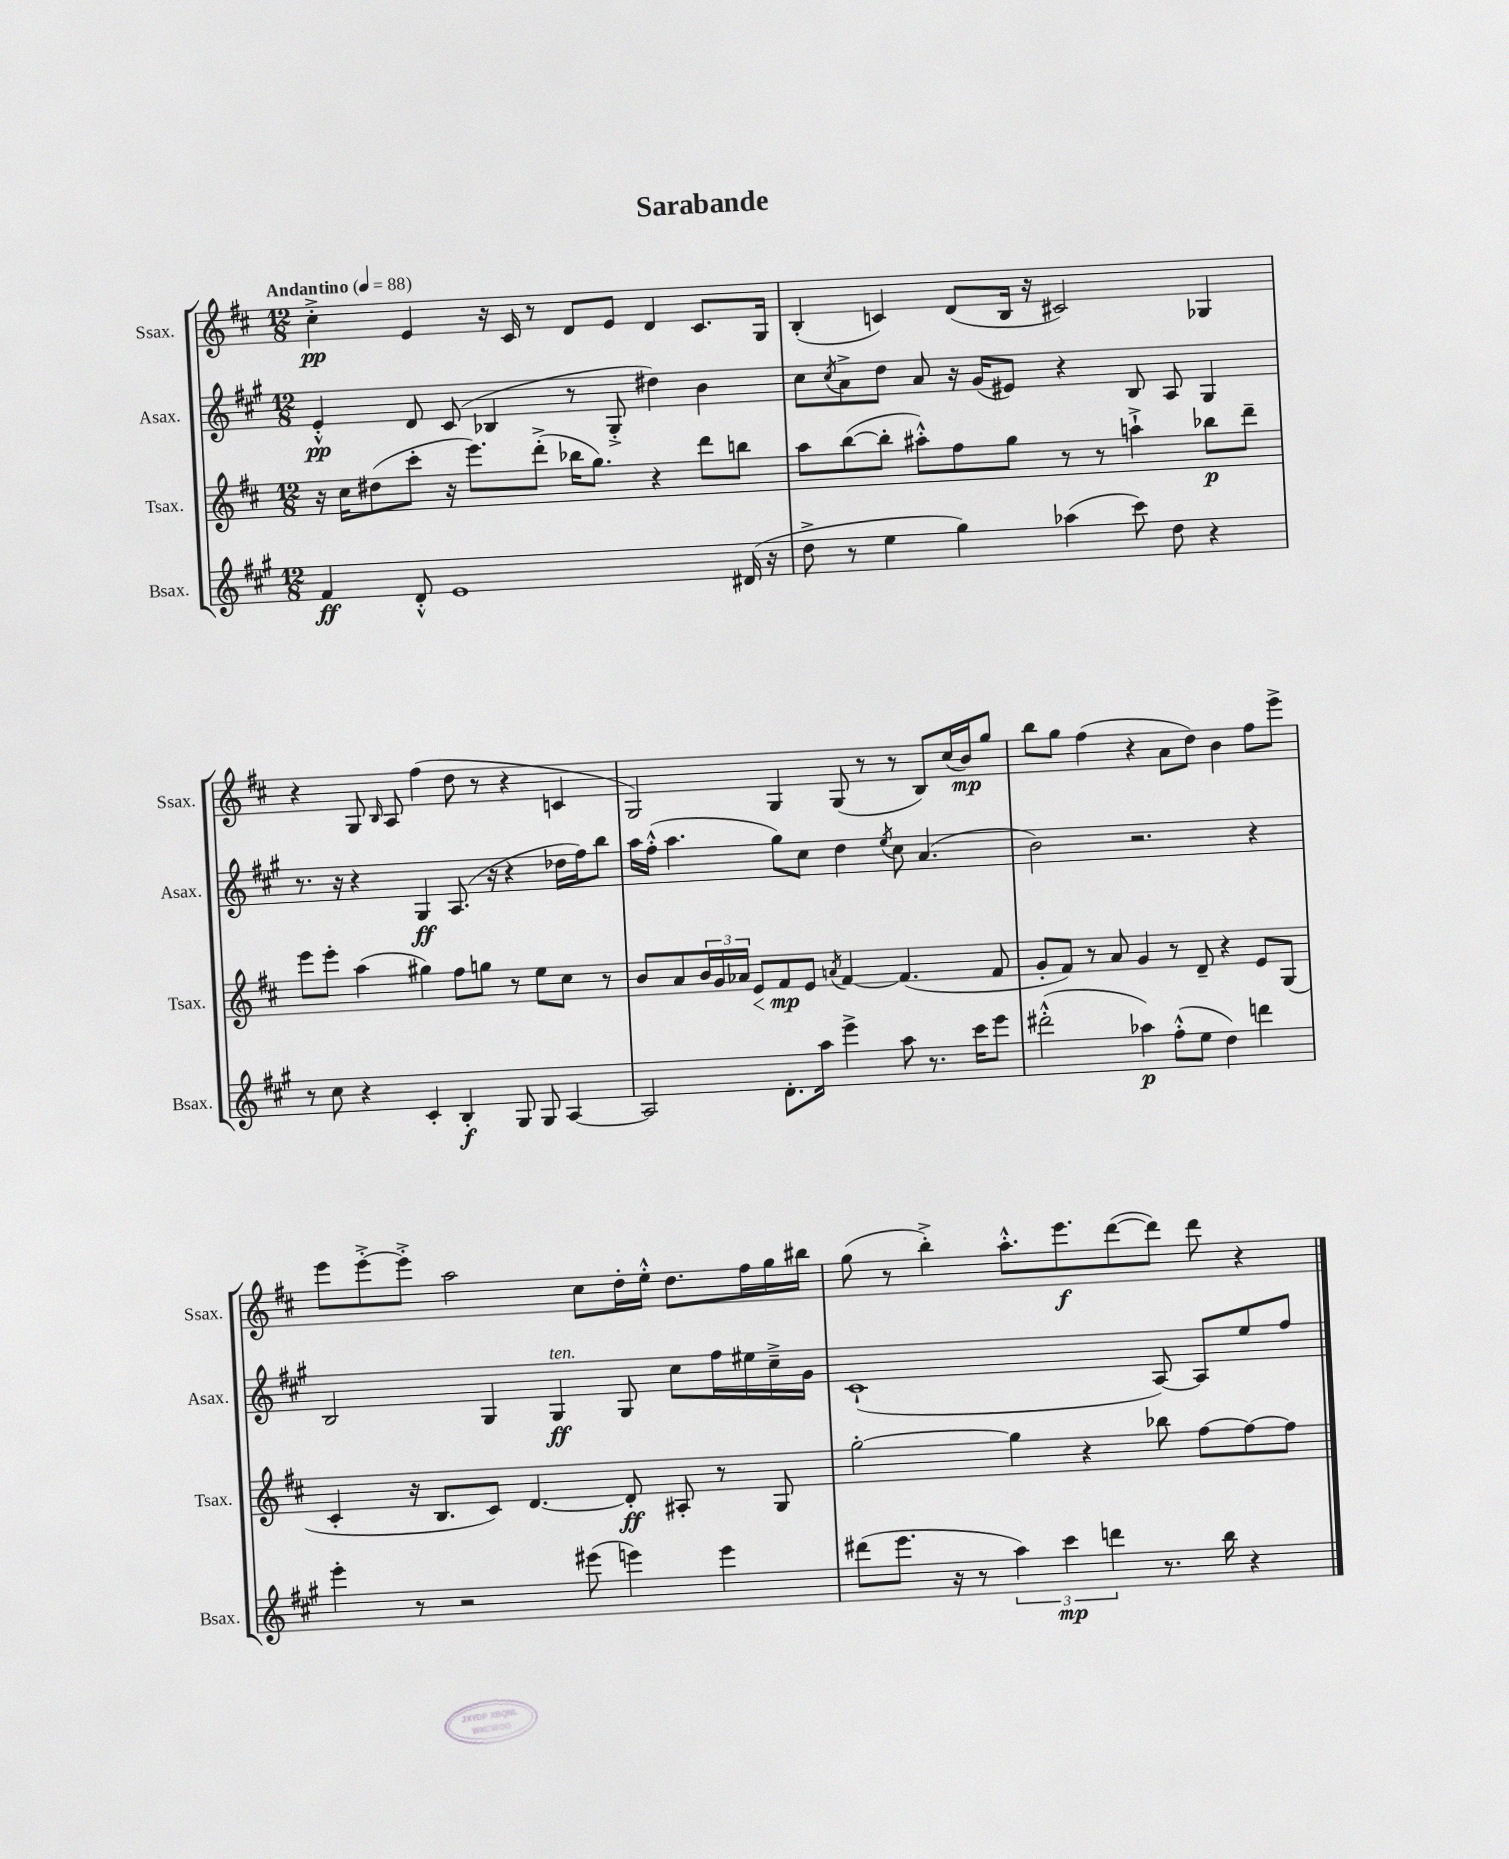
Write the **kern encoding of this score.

**kern	**dynam	**kern	**dynam	**kern	**dynam	**kern	**dynam
*part4	*part4	*part3	*part3	*part2	*part2	*part1	*part1
*staff4	*staff4	*staff3	*staff3	*staff2	*staff2	*staff1	*staff1
*I"Bsax.	*	*I"Tsax.	*	*I"Asax.	*	*I"Ssax.	*
*I'Bsax.	*	*I'Tsax.	*	*I'Asax.	*	*I'Ssax.	*
*clefG2	*	*clefG2	*	*clefG2	*	*clefG2	*
*k[f#c#g#]	*	*k[f#c#]	*	*k[f#c#g#]	*	*k[f#c#]	*
*M12/8	*	*M12/8	*	*M12/8	*	*M12/8	*
*MM88	*	*MM88	*	*MM88	*	*MM88	*
=1	=1	=1	=1	=1	=1	=1	=1
!	!	!	!	!	!	!LO:TX:a:B:t=Andantino	!
4f#/	ff	16r	.	4e'^^/	pp	4cc#'^\	pp
.	.	16cc#\KL	.	.	.	.	.
.	.	(8dd#X\	.	.	.	.	.
8d'^^/	.	8ccc#'\J	.	8d/	.	4e/	.
1e	.	16r	.	(8c#/	.	.	.
.	.	8.eee\L)	.	.	.	.	.
.	.	.	.	4B-X/	.	16r	.
.	.	.	.	.	.	16c#/	.
.	.	(8ddd'^\J	.	.	.	8r	.
.	.	16bb-X\KL	.	8r	.	8d/L	.
.	.	8.gg\J)	.	.	.	.	.
.	.	.	.	8G#'^/	.	8e/J	.
.	.	4r	.	4dd#X\)	.	4d/	.
.	.	8ddd\L	.	4b\	.	8.c#/L	.
(16d#X/	.	8bbn\J	.	.	.	.	.
16r	.	.	.	.	.	16G/Jk	.
=2	=2	=2	=2	=2	=2	=2	=2
8dd^\	.	8aa\L	.	8cc#\L	.	(4B'/	.
.	.	.	.	8qcc#/	.	.	.
8r	.	([8bb\	.	8a^\	.	.	.
4ee\	.	8bb'\J]	.	8dd\J	.	4cn/)	.
.	.	8aa#X'^^\L)	.	8a/	.	.	.
4gg#\)	.	8ff#\	.	16r	.	(8d/L	.
.	.	.	.	(16g#/KL	.	.	.
.	.	8gg\J	.	8e#X/J)	.	16B/Jk	.
.	.	.	.	.	.	16r	.
(4aa-X\	.	8r	.	4r	.	2c#X/)	.
.	.	8r	.	.	.	.	.
8ccc#\)	.	4aan`^\	.	8B/	.	.	.
8dd\	.	.	.	8A/	.	.	.
4r	.	8bb-X\L	p	4G#/	.	4G-X/	.
.	.	8ddd~\J	.	.	.	.	.
!!LO:LB:g=z
=3	=3	=3	=3	=3	=3	=3	=3
8r	.	8eee\L	.	8.r	.	4r	.
8cc#\	.	8eee'\J	.	.	.	.	.
.	.	.	.	16r	.	.	.
4r	.	(4aa\	.	4r	.	8G/	.
.	.	.	.	.	.	16qqB/	.
.	.	.	.	.	.	8A/	.
4c#'/	.	4gg#X\)	.	4G#/	ff	(4ff#\	.
4B'/	f	8ff#\L	.	(8.A/	.	8dd\	.
.	.	8ggn\J	.	.	.	8r	.
.	.	.	.	16r	.	.	.
8G#/	.	8r	.	4r	.	4r	.
8G#/	.	8ee\L	.	.	.	.	.
[4A/	.	8cc#\J	.	16dd-X\LL	.	4cn/	.
.	.	.	.	16ff#\J)	.	.	.
.	.	8r	.	8bb\J	.	.	.
=4	=4	=4	=4	=4	=4	=4	=4
2A/]	.	8b/L	.	16aa\LL	.	2G/)	.
.	.	.	.	(16ff#'^^\JJ	.	.	.
.	.	8a/	.	4.aa\	.	.	.
.	.	24b/L	.	.	.	.	.
.	.	24g/	.	.	.	.	.
.	.	24a-X/JJ	.	.	.	.	.
!	!	!	!LO:HP:b	!	!	!	!
.	.	8e/L	<	.	.	.	.
8.d'\L	.	8f#/	mp	8gg#\L)	.	4G/	.
.	.	8e/J	[	8cc#\J	.	.	.
16aa\Jk	.	.	.	.	.	.	.
.	.	8qan/	.	.	.	.	.
4eee^\	.	[4f#/	.	4dd\	.	(8G/	.
.	.	.	.	.	.	8r	.
.	.	.	.	8qee/	.	.	.
8aa\	.	(4.f#/]	.	8cc#\	.	8r	.
8.r	.	.	.	(4.a/	.	8B/L)	.
.	.	.	.	.	.	(16cc#/L	.
16ccc#\KL	.	.	.	.	.	16b/J)	mp
8eee\J	.	8f#/	.	.	.	8gg/J	.
=5	=5	=5	=5	=5	=5	=5	=5
(2ddd#X'^^\	.	8g'/L	.	2b\)	.	8bb\L	.
.	.	8f#/J)	.	.	.	8gg\J	.
.	.	8r	.	.	.	(4ff#\	.
.	.	8a/	.	.	.	.	.
4aa-X\)	p	4g/	.	2.r	.	4r	.
(8ff#'^^\L	.	8r	.	.	.	8a\L	.
8ee\J	.	8d~/	.	.	.	8dd\J)	.
4dd\)	.	4r	.	.	.	4b\	.
4dddn\	.	8e/L	.	4r	.	8ff#\L	.
.	.	(8G/J	.	.	.	8eee^\J	.
!!LO:LB:g=z
=6	=6	=6	=6	=6	=6	=6	=6
4eee'\	.	4c#'/	.	2B/	.	8eee\L	.
.	.	.	.	.	.	[8eee'^\	.
8r	.	16r	.	.	.	8eee'^\J]	.
.	.	8.B/L	.	.	.	.	.
2r	.	.	.	.	.	2aa\	.
.	.	8c#/J)	.	4G#/	.	.	.
.	.	[4.d/	.	.	.	.	.
!	!	!	!	!LO:TX:a:i:t=ten.	!	!	!
.	.	.	.	4G#/	ff	.	.
(8eee#X\	.	.	.	.	.	8cc#\L	.
4eeen\)	.	8d'/]	ff	8G#/	.	16dd'\L	.
.	.	.	.	.	.	16ee'^^\JJ	.
.	.	8A#X'/	.	8cc#\L	.	8.dd\L	.
4eee\	.	8r	.	16ff#\L	.	.	.
.	.	.	.	16ee#X\	.	16ff#\L	.
.	.	8G/	.	16cc#~^\	.	16gg\	.
.	.	.	.	16g#\JJ	.	16bb#X\JJ	.
=7	=7	=7	=7	=7	=7	=7	=7
(8ddd#X\L	.	[2gg'\	.	(1c#`	.	(8gg\	.
8.eee\J	.	.	.	.	.	8r	.
.	.	.	.	.	.	4bb'^\)	.
16r	.	.	.	.	.	.	.
8r	.	.	.	.	.	.	.
6aa\)	.	4gg\]	.	.	.	8.aa'^^\L	.
6ccc#\	mp	.	.	.	.	.	.
.	.	.	.	.	.	8.eee\	f
.	.	4r	.	.	.	.	.
6dddn\	.	.	.	.	.	.	.
.	.	.	.	.	.	([8ddd\	.
8.r	.	8bb-X\	.	[8A/)	.	8ddd\J])	.
.	.	[8ff#\L	.	8A/L]	.	8ddd\	.
16bb\	.	.	.	.	.	.	.
4r	.	8ff#\_	.	8ee/	.	4r	.
.	.	8ff#\J]	.	8ff#/J	.	.	.
==	==	==	==	==	==	==	==
*-	*-	*-	*-	*-	*-	*-	*-
